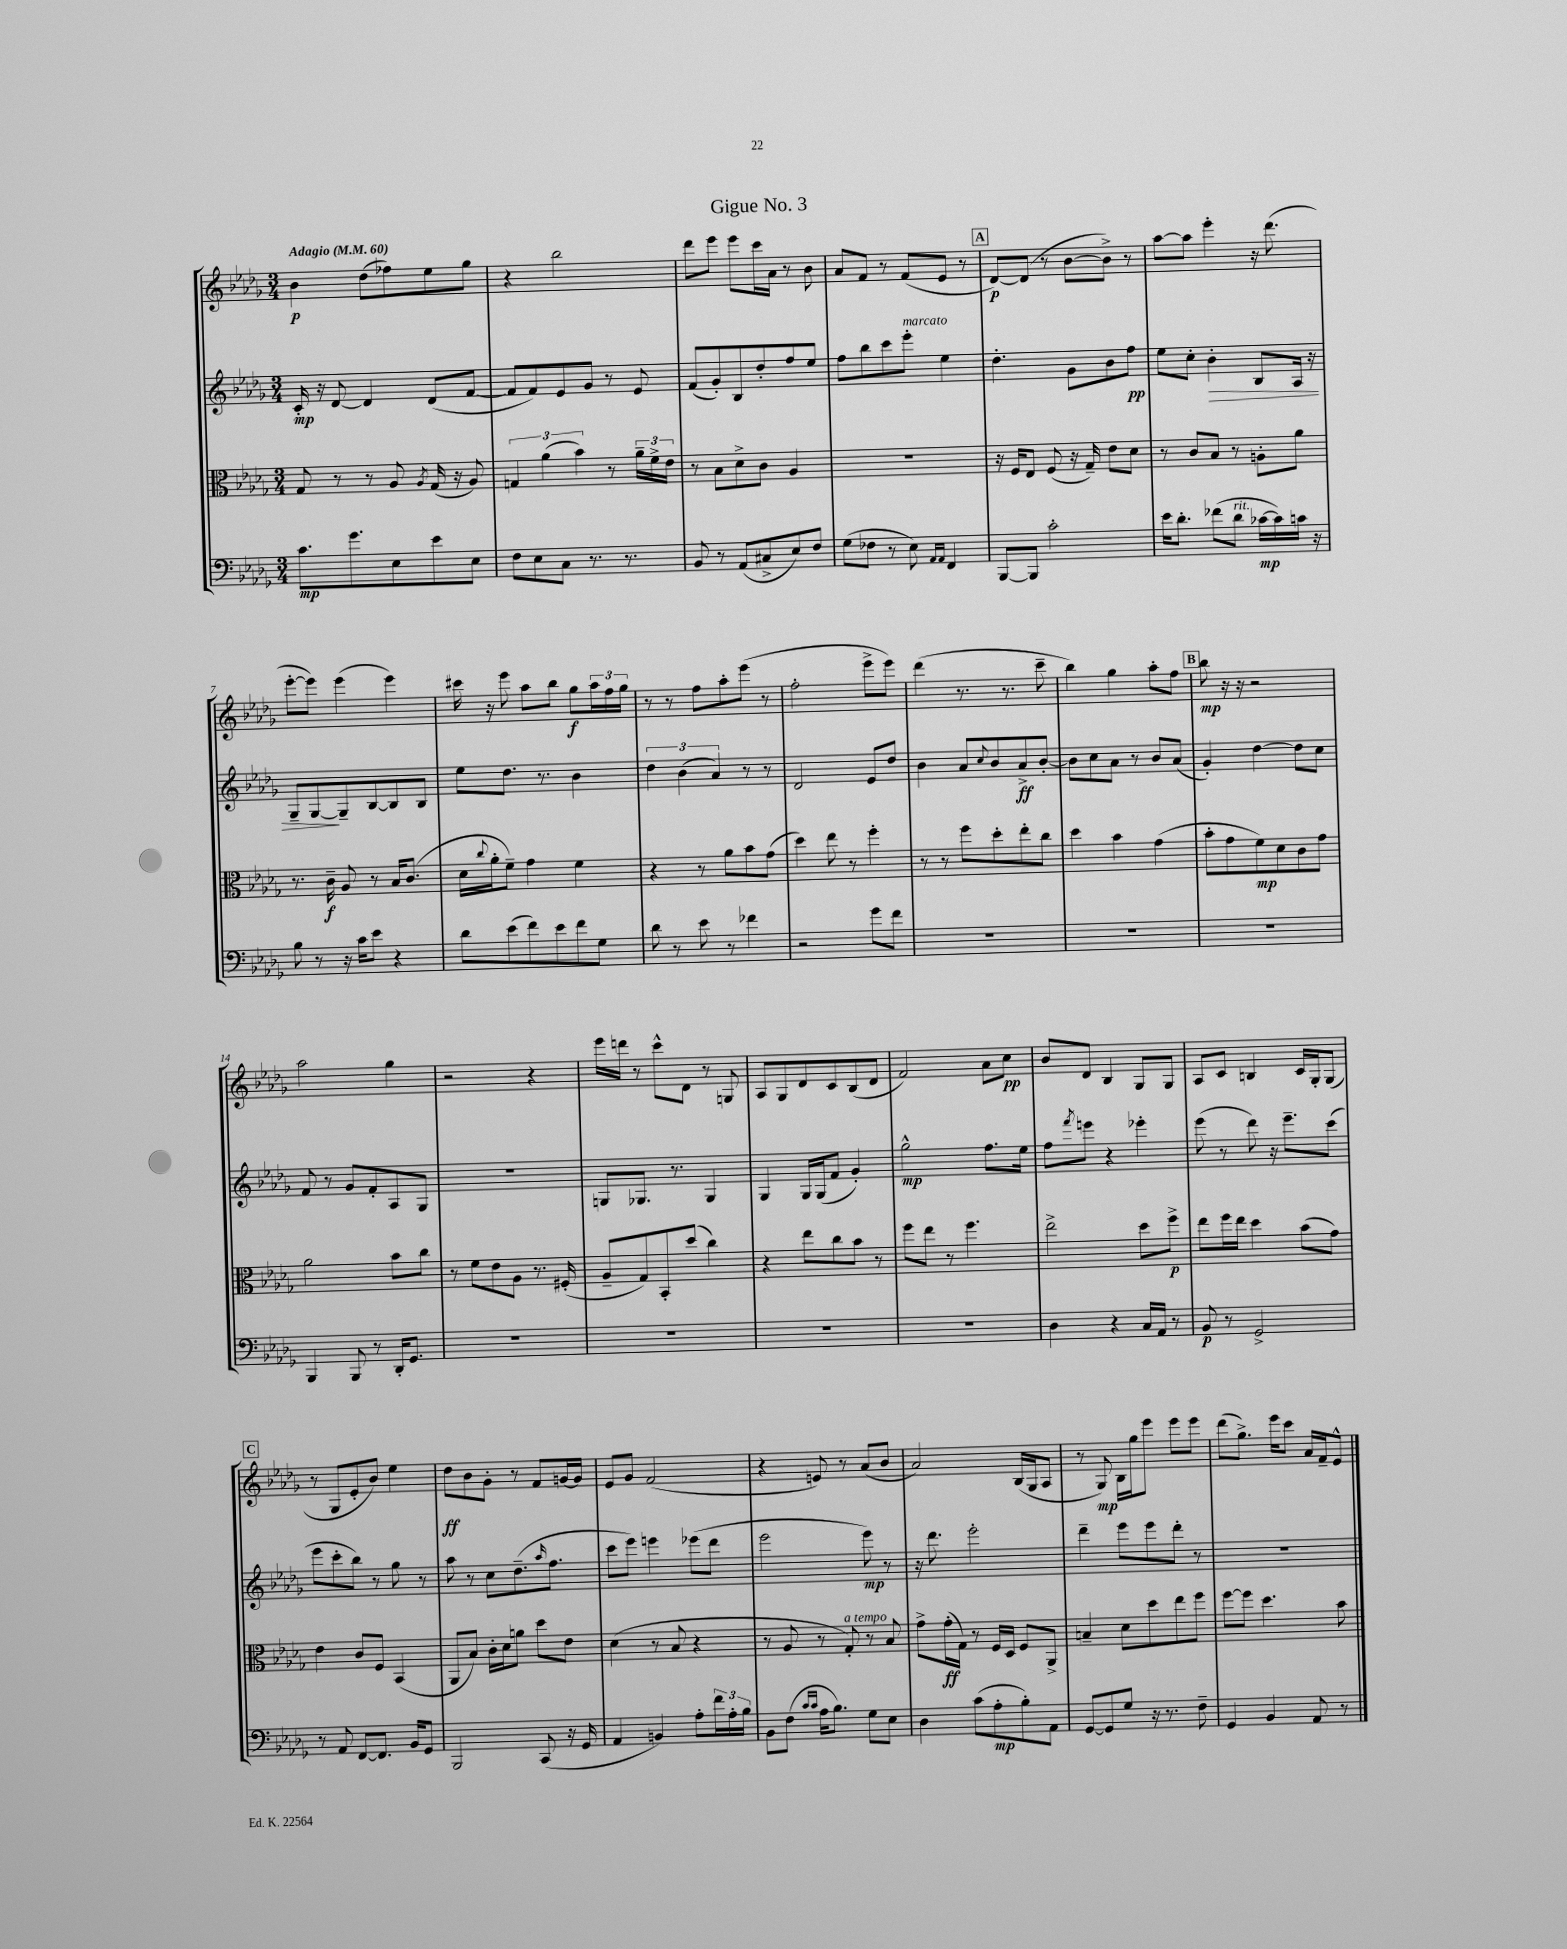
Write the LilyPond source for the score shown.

\header { title = "Gigue No. 3" }
<<
\new StaffGroup <<
\new Staff = "s0" {
    \clef treble \key des \major \numericTimeSignature \time 3/4 \tempo "Adagio" 4 = 60
    bes'4\p des''8( fes''8) ees''8 ges''8 |
    r4 bes''2 |
    des'''8 ees'''8 ees'''8 c'''16 aes'16 r8 bes'8 |
    aes'8 f'8 r8 f'8( ees'8 r8 |
    \mark \markup { \box "A" } des'8~\p) des'8( r8 bes'8~ bes'8->) r8 |
    aes''8~ aes''8 ees'''4-. r16 des'''8.( |
    ees'''8~-. ees'''8) ees'''4( ees'''4) |
    cis'''16 r16 ees'''8 aes''8 bes''8 ges''8\f \tuplet 3/2 { aes''16 f''16 ges''16 } |
    r8 r8 f''8 aes''8-. ees'''8( r8 |
    f''2-. ees'''8-> ees'''8) |
    des'''4( r8. r8. c'''8-- |
    bes''4) ges''4 aes''8-. f''8 |
    \mark \markup { \box "B" } bes''8\mp r16 r16 r2 |
    aes''2 ges''4 |
    r2 r4 |
    ees'''16 d'''16 r8 c'''8-^ des'8 r8 g8 |
    aes8 ges8 des'8 c'8 bes8( des'8 |
    f'2) aes'8 c''8\pp |
    bes'8 des'8 bes4 ges8 ges8 |
    aes8 c'8 b4 c'16 ges16-. ges8( |
    \mark \markup { \box "C" } r8 ges8 ees'8-. bes'8) ees''4 |
    des''8\ff bes'8 ges'8-. r8 f'8 g'16~ g'16 |
    ees'8 ges'8 f'2( |
    r4 e'8) r8 aes'8( bes'8 |
    aes'2) bes16( ges16 aes8 |
    r8 ges8\mp) bes16 ges''16 ees'''8 ees'''8 ees'''8 |
    des'''8( ges''8.->) ees'''16 c'''8 aes'16 f'16-- ees'8-^ \bar "|." |
}
\new Staff = "s1" {
    \clef treble \key des \major \numericTimeSignature \time 3/4
    c'16-.\mp r16 des'8~ des'4 des'8( f'8~ |
    f'8 f'8) ees'8 ges'8 r8 ees'8 |
    f'8( ges'8-.) bes8 des''8-. f''8 ees''8 |
    f''8 bes''8 c'''8 ees'''8-.^\markup { \italic "marcato" } ees''4 |
    \mark \markup { \box "A" } des''4.-. ges'8 bes'8 f''8\pp |
    ees''8 c''8-. bes'4-.\> bes8 aes16 r16 |
    ges8-- ges8~\! ges8-- bes8~ bes8 bes8 |
    ees''8 des''8. r8. bes'4 |
    \tuplet 3/2 { des''4 bes'4( aes'4) } r8 r8 |
    des'2 ees'8 des''8 |
    bes'4 aes'8 \appoggiatura { c''8 } bes'8 aes'8->\ff bes'8~-. |
    bes'8 c''8 aes'8 r8 bes'8 aes'8( |
    \mark \markup { \box "B" } ges'4-.) des''4~ des''8 c''8 |
    f'8 r8 ges'8 f'8-. aes8 ges8 |
    R2. |
    g8 ges8. r8. ges4 |
    ges4 ges16 ges16( f'8 ges'4-.) |
    ges''2-^\mp f''8. ees''16 |
    f''8 \acciaccatura { f'''8 } e'''8 r4 ees'''4-. |
    ees'''8( r8 des'''8) r16 ees'''8.-- c'''8( |
    \mark \markup { \box "C" } ees'''8 c'''8-. bes''8) r8 ges''8 r8 |
    aes''8 r8 c''8 des''8.--( \grace { aes''16 } f''8. |
    c'''8 ees'''8) e'''4 ees'''8( des'''8 |
    ees'''2 ees'''8\mp) r8 |
    r16 des'''8. ees'''2-. |
    des'''4-- ees'''8 ees'''8 des'''8-. r8 |
    R2. \bar "|." |
}
\new Staff = "s2" {
    \clef alto \key des \major \numericTimeSignature \time 3/4
    ges8 r8 r8 aes8 \acciaccatura { aes8 } ges16( r16 aes8) |
    \tuplet 3/2 { g4 aes'4( bes'4) } r8 \tuplet 3/2 { aes'16-- f'16-> ees'16 } |
    r8 bes8 des'8-> c'8 aes4 |
    R2. |
    \mark \markup { \box "A" } r16 f16 ees8 f8( r16 ges16--) ees'8 des'8 |
    r8 c'8 bes8 r8 a8-. aes'8 |
    r8. c'16--\f aes8 r8 bes16 c'8.( |
    des'16 \appoggiatura { c''8 } aes'16-. f'8--) ges'4 f'4 |
    r4 r8 aes'8 bes'8 ges'8( |
    des''4) ees''8 r8 f''4-. |
    r8 r8 f''8 des''8-. ees''8-. c''8 |
    des''4 bes'4 ges'4( |
    \mark \markup { \box "B" } bes'8-. ges'8 f'8\mp) des'8 c'8 ges'8 |
    aes'2 bes'8 c''8 |
    r8 f'8 ees'8 aes8 r8. fis16-.( |
    aes8-- ges8) bes,8-. des''8( c''4) |
    r4 ees''8 c''8 bes'8 r8 |
    f''8 ees''8 r8 f''4. |
    ees''2-> des''8 f''8->\p |
    ees''8 f''16 ees''16 des''4 bes'8( ges'8) |
    \mark \markup { \box "C" } ees'4 c'8 f8 bes,4( |
    aes,8 bes8) c'16-. des'16 a'8 des''8 ees'8 |
    des'4( r8 bes8 r4 |
    r8 aes8 r8 ges8-.^\markup { \italic "a tempo" }) r8 bes8 |
    ges'8-> ges'16-.\ff( ges16) r8 f16 des16 f8 aes,8-> |
    b4-- des'8 des''8 ees''8 f''8 |
    f''8~ f''8 des''4. bes'8 \bar "|." |
}
\new Staff = "s3" {
    \clef bass \key des \major \numericTimeSignature \time 3/4
    c'8.\mp ges'8. ees8 ees'8 ees8 |
    f8 ees8 c8 r8. r8. |
    bes,8 r8 aes,8( cis8-> ees8) f8 |
    ges8( fes8 r8 ees8) \grace { aes,16 aes,16 } f,4 |
    \mark \markup { \box "A" } bes,,8~ bes,,8 c'2-. |
    ees'16 des'8.-. fes'8( des'8^\markup { \italic "rit." } ces'16~\mp ces'16) c'16 r16 |
    bes8 r8 r16 c'16 ees'8 r4 |
    des'8 ees'8( f'8) ees'8 f'8 ges8 |
    des'8 r8 ees'8 r8 fes'4 |
    r2 ges'8 f'8 |
    R2. |
    R2. |
    \mark \markup { \box "B" } R2. |
    bes,,4 bes,,8 r8 des,16-. ges,8. |
    R2. |
    R2. |
    R2. |
    R2. |
    des4 r4 c16 aes,16 r8 |
    bes,8\p r8 ges,2-> |
    \mark \markup { \box "C" } r8 aes,8 f,8~ f,8. bes,16 ges,8 |
    bes,,2 c,8( r16 ges,16 |
    aes,4 b,4) aes8-. \tuplet 3/2 { f'16 aes16-. bes16 } |
    bes,8 f8( \grace { c'16 c'16 } aes16 bes8.) ges8 ees8 |
    des4 c'8( aes8-.\mp bes8-.) aes,8 |
    ges,8~ ges,8 ges8 r16 r8. f8-- |
    ges,4 bes,4 aes,8 r8 \bar "|." |
}
>>
>>
